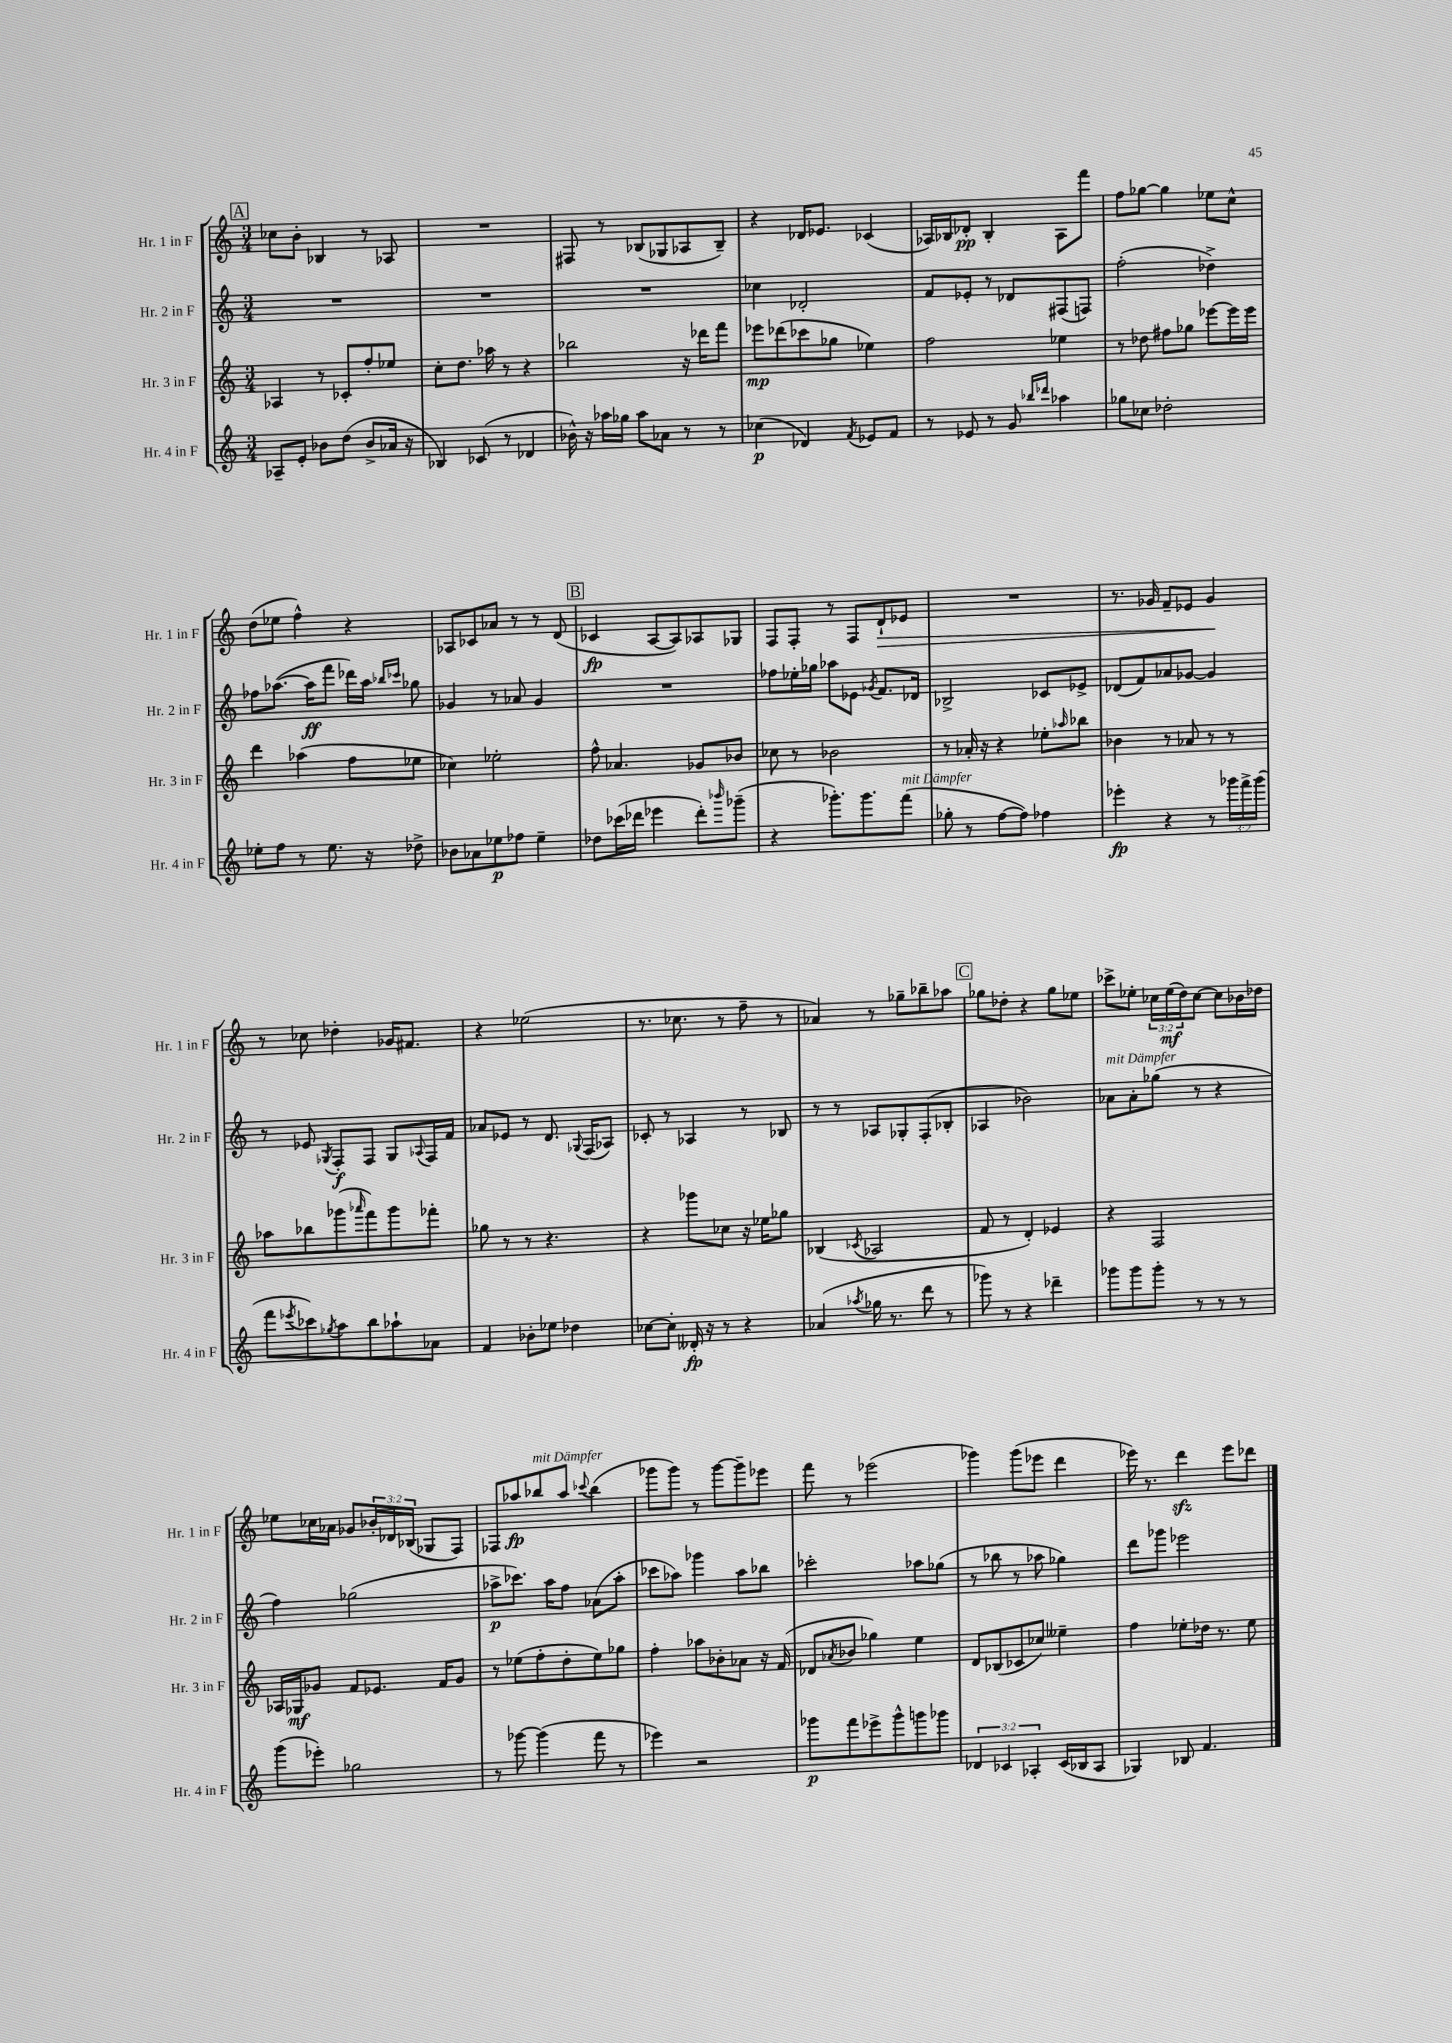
<<
\new StaffGroup <<
\new Staff = "s0" \with { instrumentName = "Hr. 1 in F" shortInstrumentName = "Hr. 1 in F" } {
    \clef treble \key c \major \numericTimeSignature \time 3/4 \override Staff.TupletNumber.text = #tuplet-number::calc-fraction-text
    \mark \markup { \box "A" } ces''8 b'8-. bes4 r8 aes8 |
    R2. |
    fis8 r8 bes8( ges8 aes8 bes8--) |
    r4 des'16 ees'8. ces'4( |
    aes16) bes16 des'8-.\pp bes4-. aes8 f'''8 |
    f''8 ges''8~ ges''4 ees''8 c''8-^ |
    d''8( ees''8 f''4-^) r4 |
    aes8 ces'8 aes'8 r8 r8 d'8( |
    \mark \markup { \box "B" } ces'4\fp a8~ a8) aes8 ges8 |
    f8 f8-. r8 f8 d'8-!\> ees'8 |
    R2. |
    r8. ges'16 f'8-- ees'8 ges'4\! |
    r8 ces''8 des''4-. ges'16 fis'8. |
    r4 ees''2( |
    r8. ces''8. r8 f''8-- r8 |
    aes'4) r8 ges''8-- bes''8-- aes''8 |
    \mark \markup { \box "C" } ges''8 des''8-. r4 ges''8 ees''8 |
    ces'''8-> ees''8-. \tuplet 3/2 { ces''16 ees''16\mf( d''16) } ces''8~ ces''8 bes'16 des''16 |
    ees''8 ces''16 aes'16 ges'8 \tuplet 3/2 { bes'16-. des'16 bes16( } ges8 f8) |
    fes8 aes''8\fp bes''8^\markup { \italic "mit Dämpfer" } aes''8 \appoggiatura { ces'''8 } bes''4( |
    ges'''8 ges'''8) r8 ges'''8~ ges'''8-- ees'''8 |
    f'''8 r8 ees'''2( |
    ges'''4) ges'''8( ees'''8 d'''4 |
    ees'''16) r8. d'''4\sfz ees'''8 des'''8 \bar "|." |
}
\new Staff = "s1" \with { instrumentName = "Hr. 2 in F" shortInstrumentName = "Hr. 2 in F" } {
    \clef treble \key c \major \numericTimeSignature \time 3/4
    \mark \markup { \box "A" } R2. |
    R2. |
    R2. |
    ces''4 des'2-. |
    f'8 ees'8-. r8 des'8 fis8( f8) |
    f''2-.( des''4->) |
    fes''8 aes''8.~( aes''16\ff f'''8 des'''16) aes''16 \grace { bes''16 ces'''16 } ges''8 |
    ges'4 r8 aes'8 ges'4 |
    \mark \markup { \box "B" } R2. |
    fes''8 ees''16-. ges''16 aes''8 ees'8 \acciaccatura { ges'8 } f'8. des'16 |
    bes2-> ces'8 ees'8-> |
    des'8( f'8) aes'8 ges'8~ ges'4 |
    r8 ees'8 \acciaccatura { ges8 } f8-.\f f8 ges8 \appoggiatura { aes8 } f16 f'16 |
    aes'8 ees'8 r8 d'8. \appoggiatura { ges8 } f16( aes8) |
    ces'8-. r8 aes4 r8 bes8 |
    r8 r8 aes8 ges8-. f8-.( bes8-. |
    \mark \markup { \box "C" } aes4 bes'2) |
    aes'8^\markup { \italic "mit Dämpfer" } aes'8-. ges''8( r8 r4 |
    f''4) ges''2( |
    aes''8->\p ces'''8.) aes''16 f''8 aes'8( aes''8-. |
    ces'''8 aes''8) ges'''4 aes''8 bes''8 |
    ces'''2-. aes''8 ges''8( |
    r8 bes''8 r8 aes''8 ges''4) |
    d'''8 ges'''8 ees'''2 \bar "|." |
}
\new Staff = "s2" \with { instrumentName = "Hr. 3 in F" shortInstrumentName = "Hr. 3 in F" } {
    \clef treble \key c \major \numericTimeSignature \time 3/4
    \mark \markup { \box "A" } aes4 r8 ces'8-. f''8-. ees''8 |
    c''8-. d''8. aes''16 r8 r4 |
    bes''2 r16 des'''16 f'''8 |
    ees'''8\mp des'''8( ces'''8 ges''8 ees''4) |
    f''2 ees''4 |
    r8 des''8 fis''8 ges''8 ees'''8~ ees'''16 ees'''16 |
    d'''4 aes''4( f''8 ees''8 |
    ces''4) ees''2-. |
    \mark \markup { \box "B" } f''8-^ aes'4. ges'8 bes'8 |
    ces''8 r8 bes'2 |
    r8 aes'16-. r16 r4 ees''8-. \grace { aes''16 } bes''8 |
    bes'4 r8 aes'8 r8 r8 |
    aes''8 bes''8 ges'''8( \grace { aes'''16 } f'''8) ges'''8 fes'''8-. |
    ges''8 r8 r8 r4. |
    r4 ges'''8 ces''8 r16 ees''16 ges''8 |
    bes4( \acciaccatura { ces'8 } aes2 |
    \mark \markup { \box "C" } f'8 r8 d'4-.) ees'4 |
    r4 f2 |
    aes16 ges16\mf ges'8 f'8 ees'8. f'16 ges'8 |
    r8 ees''8( f''8-. d''8-. ees''8) ges''8 |
    f''4-. aes''8 bes'8-. aes'8 r16 f'16( |
    des'8 \acciaccatura { aes'8 } bes'8 ges''4) e''4 |
    d'8 bes8( ces'8 ces''8) eeses''4-- |
    f''4 ees''8-. des''16 r8. ees''8 \bar "|." |
}
\new Staff = "s3" \with { instrumentName = "Hr. 4 in F" shortInstrumentName = "Hr. 4 in F" } {
    \clef treble \key c \major \numericTimeSignature \time 3/4 \override Staff.TupletNumber.text = #tuplet-number::calc-fraction-text
    \mark \markup { \box "A" } aes8-- e'8-. bes'8 d''8( bes'8-> aes'16 r16 |
    bes4) ces'8( r8 des'4 |
    bes'16-^) r16 aes''16 ges''16 aes''8 aes'8 r8 r8 |
    ces''4\p( des'4) \acciaccatura { f'8 } ees'8 f'8 |
    r8 ees'8 r8 g'8 \grace { bes''16 des'''16 } aes''4 |
    ges''8 ces''8 des''2-. |
    ees''8-. f''8 r8 ees''8. r16 des''8-> |
    bes'8 aes'8 ees''8\p fes''8 ees''4-- |
    \mark \markup { \box "B" } des''8 ces'''16( des'''16 ees'''4 des'''8-.) \grace { bes'''16 } ges'''8--( |
    r4 ges'''8.-.) ges'''8. f'''8^\markup { \italic "mit Dämpfer" }( |
    ges''8-. r8 f''8~ f''8) fes''4 |
    ees'''4-.\fp r4 r8 \tuplet 3/2 { ges'''16 f'''16-> ges'''16( } |
    f'''8 \acciaccatura { ees'''8 } ces'''8) \acciaccatura { ges''8 } a''8 b''8 aes''8-! aes'8 |
    f'4 bes'8-. ees''8 des''4 |
    ces''8~ ces''8-. deses'16-.\fp r16 r8 r4 |
    aes'4( \acciaccatura { aes''8 } ges''16 r8. d'''8 r8 |
    \mark \markup { \box "C" } ges'''8) r8 r4 des'''4-- |
    ges'''8 ges'''8 ges'''8-. r8 r8 r8 |
    g'''8( ees'''8-.) ges''2 |
    r8 ges'''8~ ges'''4( f'''8 r8 |
    ees'''4) r2 |
    ges'''8\p f'''8 ees'''8-> ges'''8-^ g'''8 ges'''8 |
    \tuplet 3/2 { des'4 ces'4 aes4-. } ces'16( bes16 aes8 |
    ges4) bes8 f'4. \bar "|." |
}
>>
>>
\layout { \context { \Score \remove "Bar_number_engraver" } }
